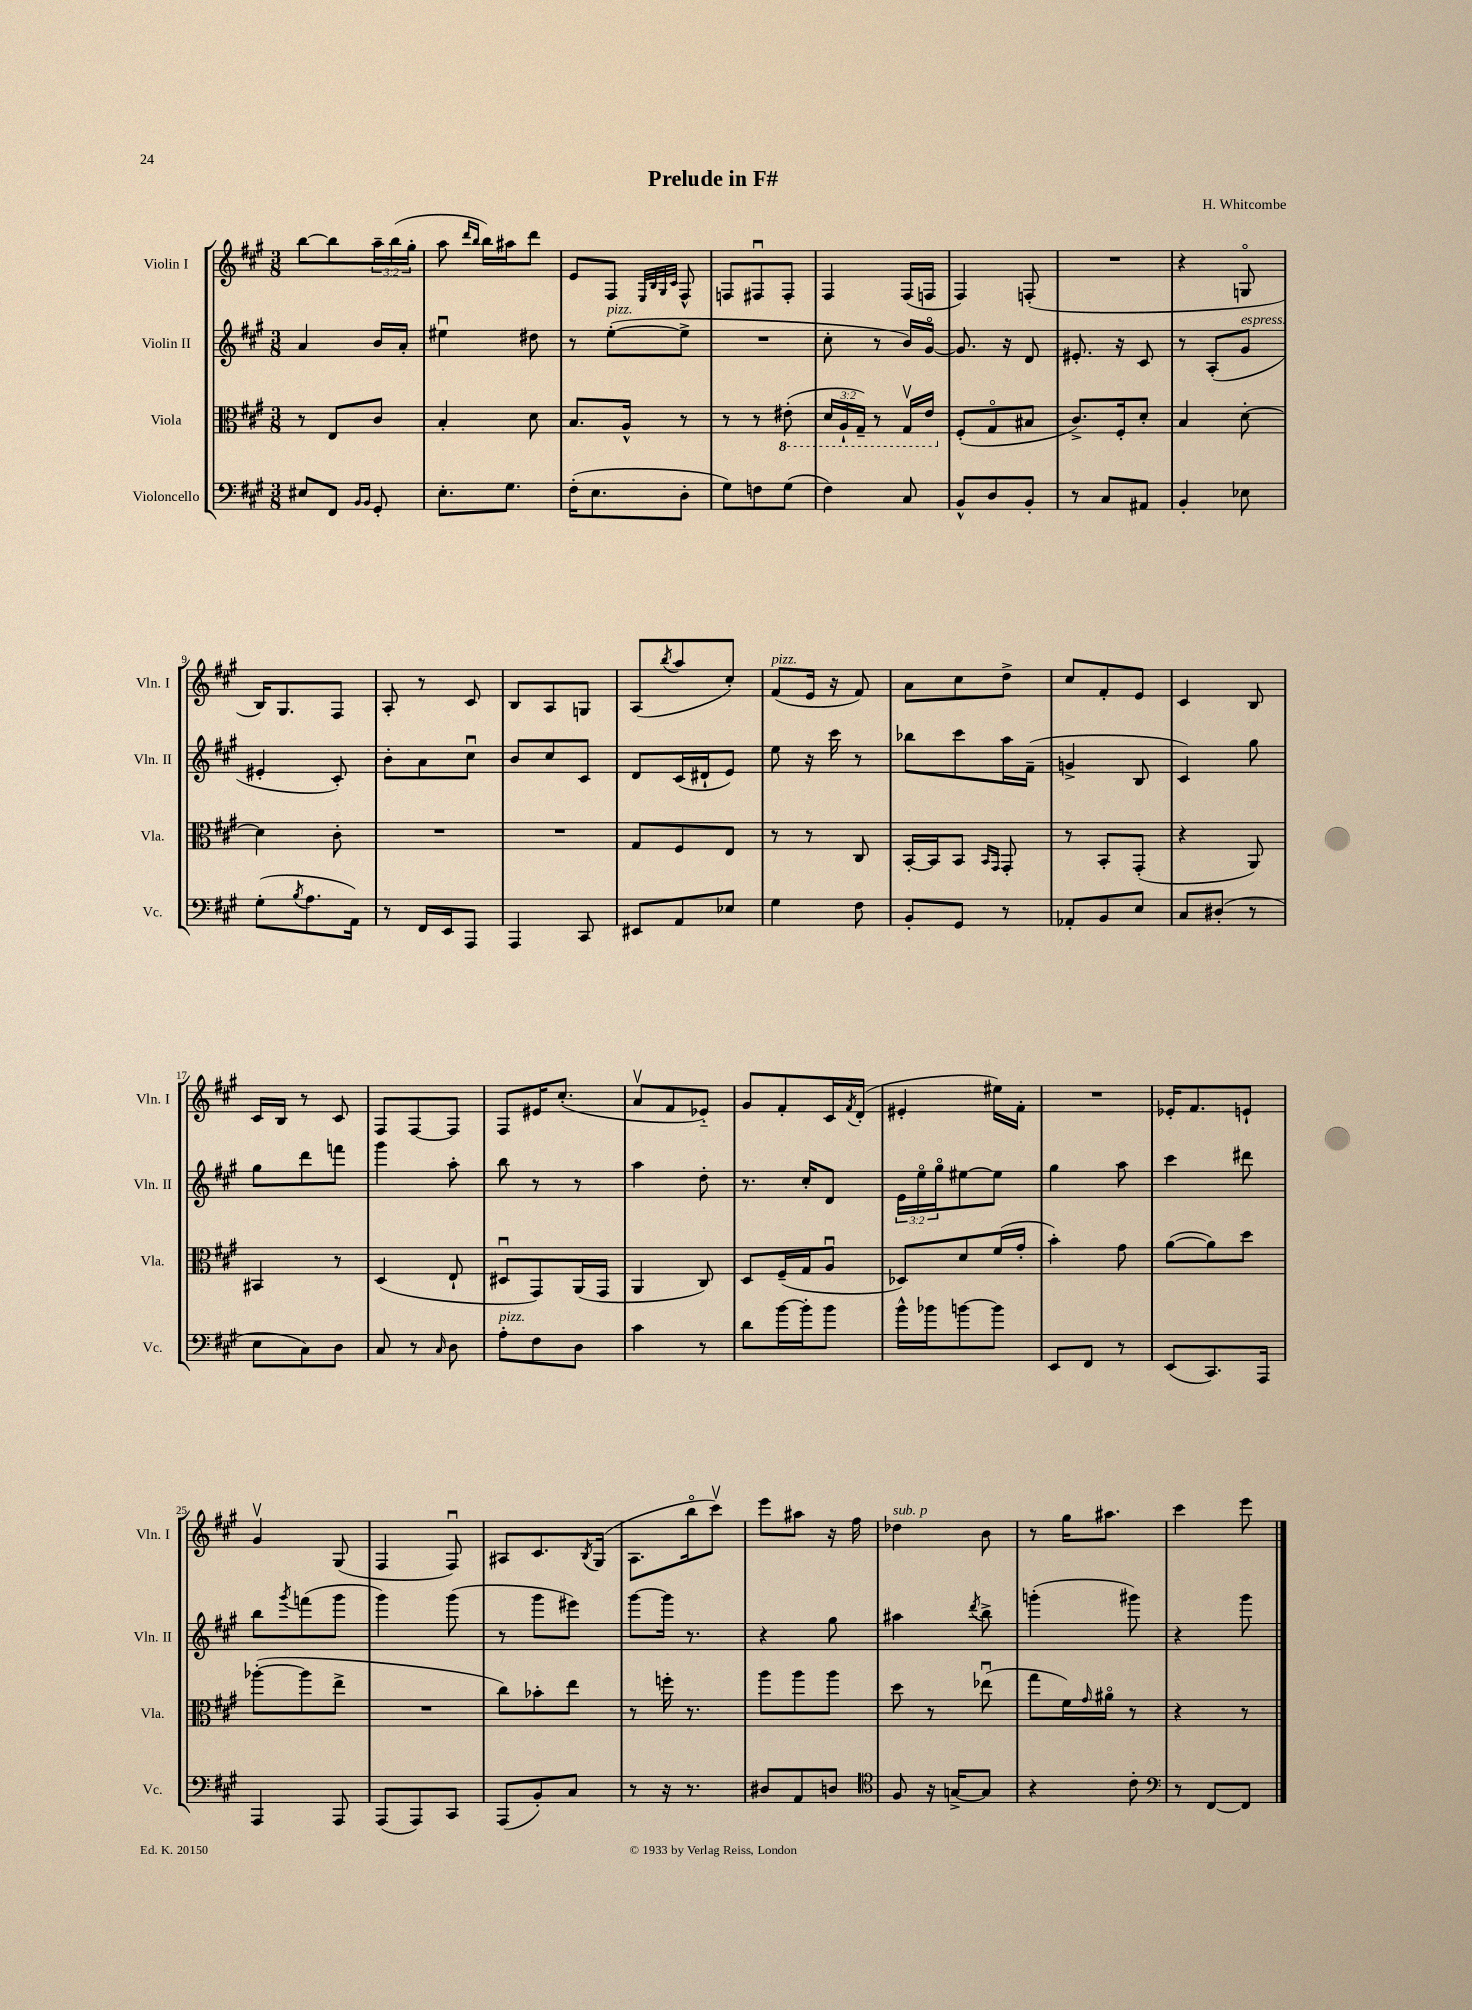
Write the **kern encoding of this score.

**kern	**kern	**kern	**kern
*staff4	*staff3	*staff2	*staff1
*clefF4	*clefC3	*clefG2	*clefG2
*k[f#c#g#]	*k[f#c#g#]	*k[f#c#g#]	*k[f#c#g#]
*M3/8	*M3/8	*M3/8	*M3/8
8E#/L	8r	4a/	[8bb\L
8FF#/J	8E/L	.	8bb\]
16qqBB/LL	.	.	.
16qqBB/JJ	.	.	.
8GG#'/	8c#/J	16b/LL	24aa~\L
.	.	.	(24bb\
.	.	16a'/JJ	.
.	.	.	24gg#'\JJ
=	=	=	=
8.E'\L	4B'/	4ee#u\	8aa\
.	.	.	16qqddd/LL
.	.	.	16qqbb/JJ
.	.	.	16bb\LL)
8.G#\J	.	.	16aa#\J
.	8d\	8dd#\	8ddd\J
=	=	=	=
(16F#'\LK	8.B/L	8r	8e/L
8.E\	.	.	.
.	.	([8ee'\L	8F#/J
.	16A^^/Jk	.	.
.	.	.	32qqE/LLL
.	.	.	32qqB/
.	.	.	32qqG#/
.	.	.	32qqc#/JJJ
8D'\J	8r	8ee^\]J	8F#^^/
=	=	=	=
8G#\L)	8r	4.r	8F/L
8F\	8r	.	8F#u/
(8G#\J	(8E#'\	.	8F#'/J
=	=	=	=
4F#\)	24D/LL	8cc#'\	4F#/
.	24AA`/	.	.
.	24GG#~/JJ)	.	.
.	8r	8r	.
8C#/	16GG#v/LL	16b/LL)	(16F#/LL
.	16E/JJ	[16g#o/JJ	16F/JJ
=	=	=	=
8BB^^/L	(8F#'/L	8.g#/]	4F#/)
8D/	8G#o/	.	.
.	.	16r	.
8BB'/J	8B#/J	8d/	(8F'/
=	=	=	=
8r	8.c#^/L)	8.e#'/	4.r
8C#/L	.	.	.
.	16F#'/k	16r	.
8AA#/J	8d'/J	8c#/	.
=	=	=	=
4BB'/	4B/	8r	4r
.	.	(8A'/L	.
8E-\	[8d'\	8g#/J	8Go/
=	=	=	=
(8G#'\L	4d\]	4e#'/	16B/LK)
.	.	.	8.G#/
8qB/	.	.	.
8.A\	.	.	.
.	8c#'\	8c#'/)	8F#/J
16AA\Jk)	.	.	.
=	=	=	=
8r	4.r	8b'\L	8A'/
16FF#/LL	.	8a\	8r
16EE/J	.	.	.
8AAA/J	.	8cc#u\J	8c#/
=	=	=	=
4AAA/	4.r	8b/L	8B/L
.	.	8cc#/	8A/
8CC#/	.	8c#/J	8G/J
=	=	=	=
8EE#/L	8G#/L	8d/L	(8A/L
.	.	.	8qbb/
8AA/	8F#/	(16c#/L	8aa/
.	.	16d#`/J	.
8E-/J	8E/J	8e/J)	8cc#'/J)
=	=	=	=
4G#\	8r	8ee\	(8f#/L
.	8r	16r	16e/Jk
.	.	16ccc#\	16r
8F#\	8C#/	8r	8f#/)
=	=	=	=
8BB'/L	[16BB'/LL	8bb-\L	8a\L
.	16BB/]J	.	.
8GG#/J	8BB/J	8ccc#\	8cc#\
.	16qqBB/LL	.	.
.	16qqGG#/JJ	.	.
8r	8GG#'/	16aa\L	8dd^\J
.	.	(16f#~\JJ	.
=	=	=	=
8AA-'/L	8r	4g^/	8cc#/L
8BB/	8BB'/L	.	8f#'/
8E/J	(8GG#'/J	8B/	8e/J
=	=	=	=
8C#/L	4r	4c#/)	4c#/
(8D#'/J	.	.	.
8r	8AA/)	8gg#\	8B/
=	=	=	=
8E\L	4BB#/	8gg#\L	16c#/LL
.	.	.	16B/JJ
8C#\)	.	8ddd\	8r
8D\J	8r	8fff\J	8c#/
=	=	=	=
8C#/	(4D/	4ggg#\	8F#/L
8r	.	.	[8F#/
16qqC#/	.	.	.
8D\	8E`/	8aa'\	8F#/]J
=	=	=	=
8A'\L	8D#u/L	8bb\	8F#/L
8F#\	8GG#/)	8r	16e#/K
.	.	.	(8.cc#'/J
8D\J	(16AA/L	8r	.
.	16GG#/JJ	.	.
=	=	=	=
4c#\	4AA/	4aa\	8av/L
.	.	.	8f#/
8r	8C#/)	8dd'\	8e-'~/J)
=	=	=	=
8d\L	8D/L	8.r	8g#/L
[16b\L	(16F#~/L	.	8f#'/
16b'\]J	16G#/J	16cc#'/LK	.
8b\J	8Au/J	8d/J	16c#/L
.	.	.	8qf#/
.	.	.	(16d'/JJ
=	=	=	=
16b^^\LL	8D-/L)	24e\LL	4e#'/
.	.	24eeo\	.
16b-\J	.	.	.
.	.	24gg#o\J	.
[8b\	8d/	[8ee#\	.
8b\]J	(16f#/L	8ee#\]J	16ee#\LL)
.	16g#'/JJ	.	16f#'\JJ
=	=	=	=
8EE/L	4b'\)	4gg#\	4.r
8FF#/J	.	.	.
8r	8g#\	8aa\	.
=	=	=	=
(8EE/L	([8a\L	4ccc#\	16e-'/LK
.	.	.	8.f#/
8.CC#/)	8a\])	.	.
.	8dd\J	8ddd#\	8e`/J
16AAA/Jk	.	.	.
=	=	=	=
4AAA/	([8aa-'\L	8bb\L	4g#v/
.	.	8qggg#/	.
.	8aa-\]	(8fff\	.
8AAA/	8ee^\J	8ggg#\J	(8G#/
=	=	=	=
(8AAA/L	4.r	4ggg#\)	4F#/
8AAA/)	.	.	.
8CC#/J	.	(8ggg#\	8F#u/)
=	=	=	=
(8AAA/L	8cc#\L)	8r	8A#/L
8BB'/)	8b-'\	8ggg#\L	8.c#/
8C#/J	8ee\J	8eee#\J)	.
.	.	.	8qB/
.	.	.	(16G#/Jk
=	=	=	=
8r	8r	[8ggg#\L	8.A\L
16r	16ff'\	16ggg#\]Jk	.
8.r	8.r	8.r	16bbo\k
.	.	.	8ccc#v\J)
=	=	=	=
8D#/L	8aa\L	4r	8eee\L
8AA/	8aa\	.	8aa#\J
8D/J	8aa\J	8gg#\	16r
.	.	.	16ff#\
=	=	=	=
*clefC4	*	*	*
8F#/	8dd\	4aa#\	4dd-\
16r	8r	.	.
[16G^/LK	.	.	.
.	.	8qddd/	.
8G/]J	(8ee-u\	8bb^\	8b\
=	=	=	=
4r	8gg#\L	(4ggg'\	8r
.	16f#\L)	.	16gg#\LK
.	16qqg#/	.	.
.	16a#o\JJ	.	8.aa#\J
8c#'\	8r	8ggg#\)	.
=	=	=	=
*clefF4	*	*	*
8r	4r	4r	4ccc#\
[8FF#/L	.	.	.
8FF#/]J	8r	8ggg#\	8eee\
==	==	==	==
*-	*-	*-	*-
